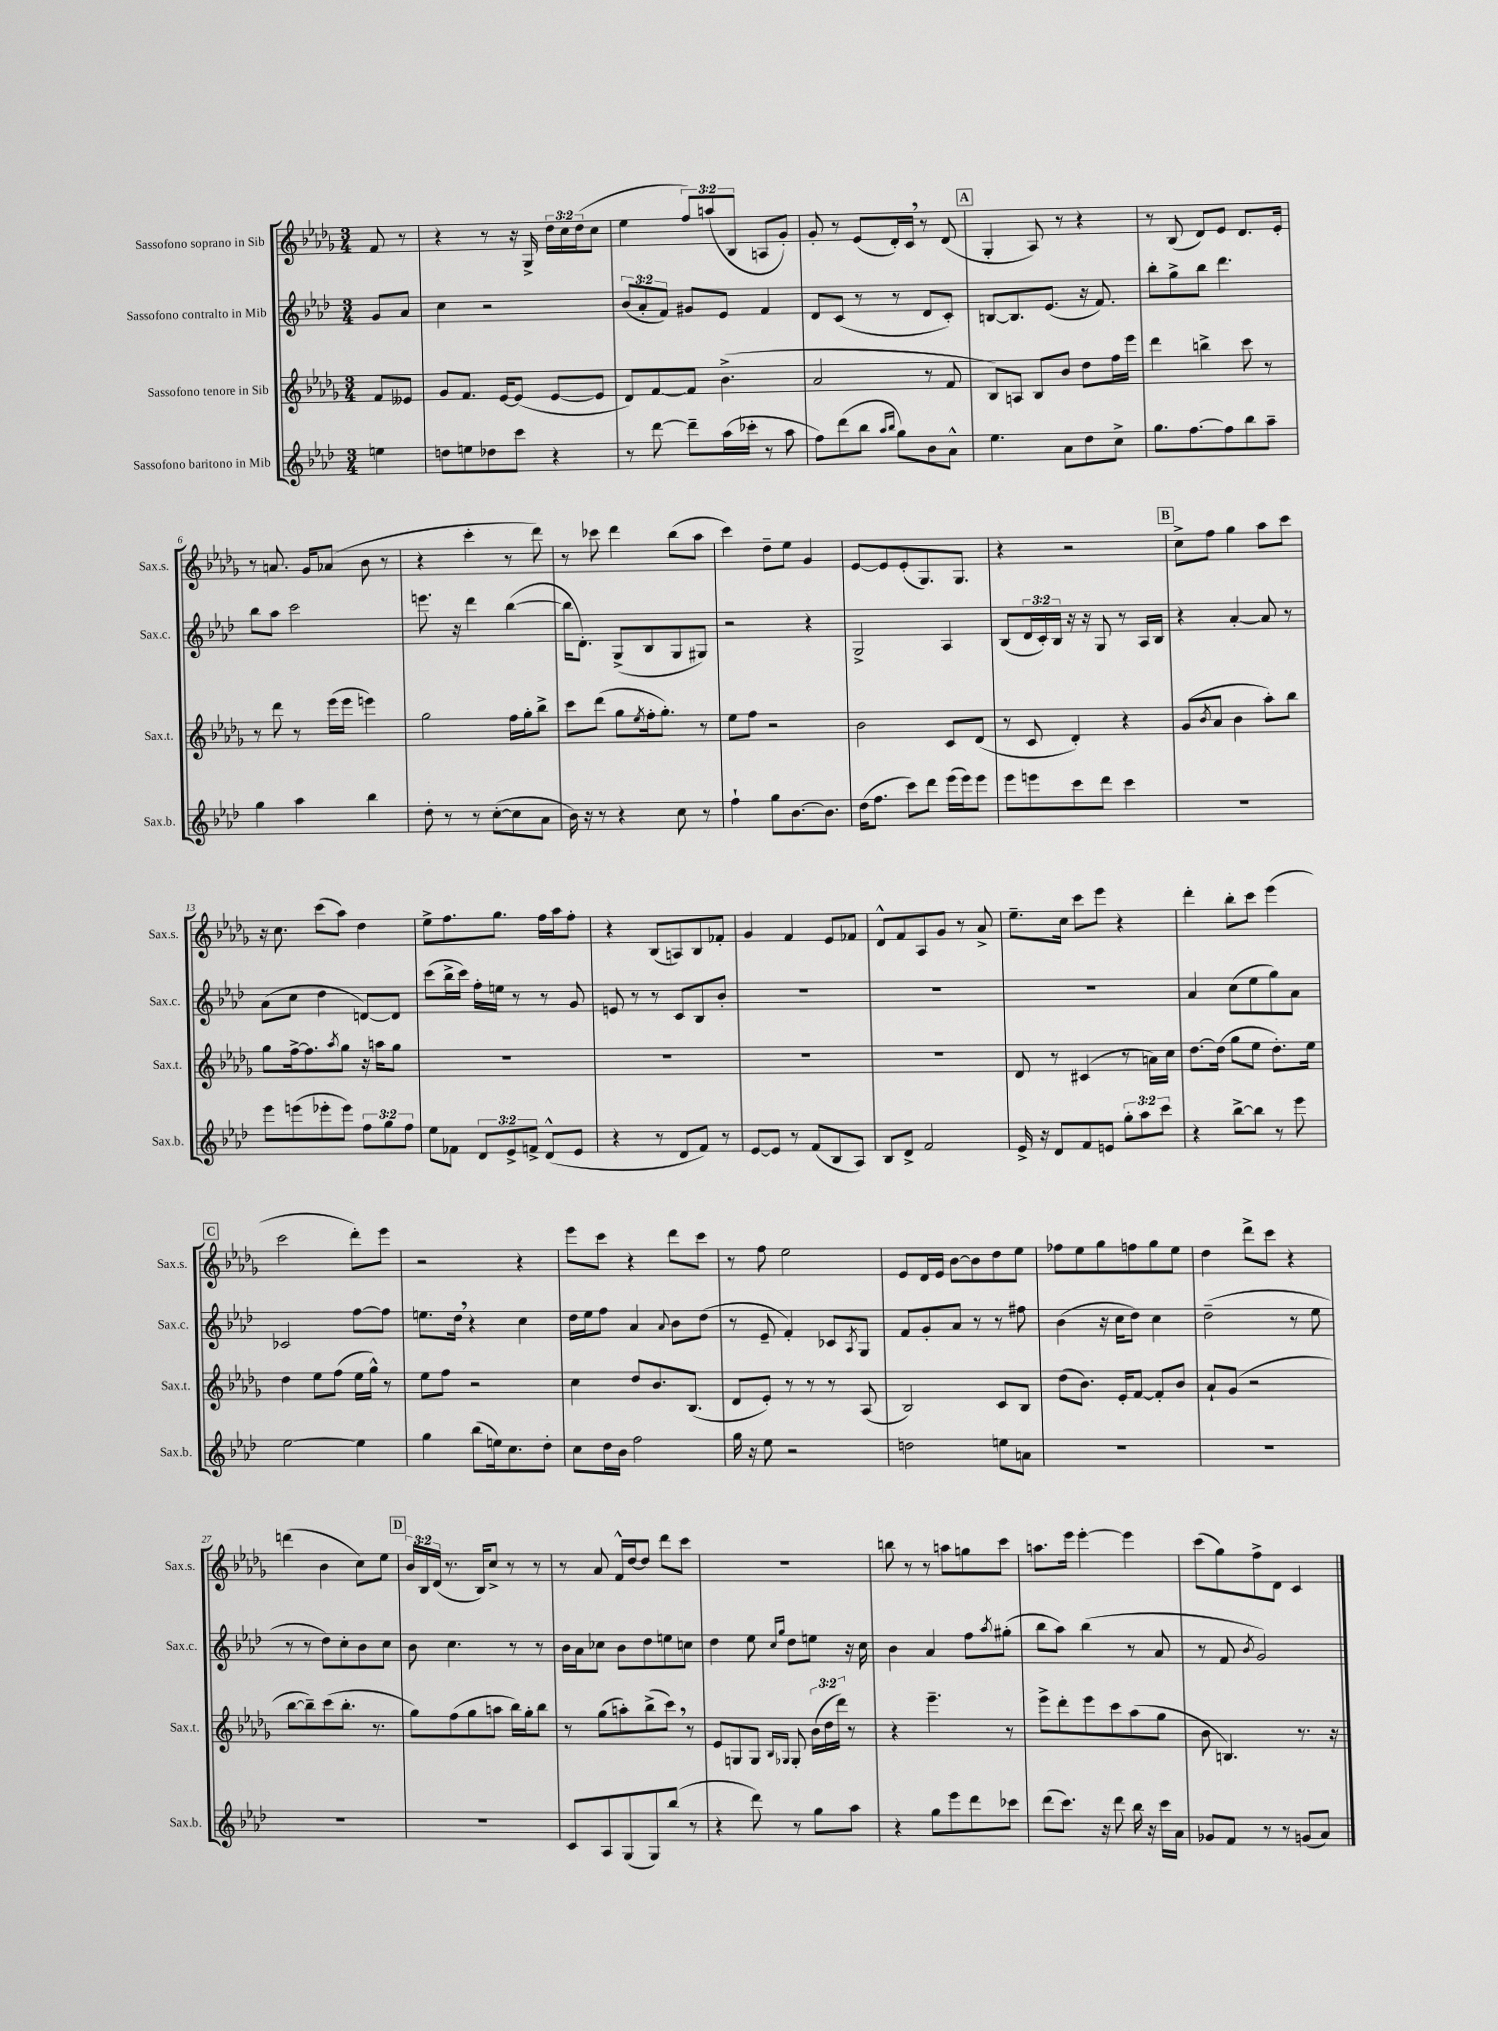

**kern	**kern	**kern	**kern
*staff4	*staff3	*staff2	*staff1
*clefG2	*clefG2	*clefG2	*clefG2
*k[b-e-a-d-]	*k[b-e-a-d-g-]	*k[b-e-a-d-]	*k[b-e-a-d-g-]
*M3/4	*M3/4	*M3/4	*M3/4
4ee	8f	8g	8f
.	8e--	8a-	8r
=	=	=	=
8dd	8g-	4cc	4r
8ee	8.f	.	.
8dd-	.	2r	8r
.	[16e-	.	.
8ccc	(8e-]	.	16r
.	.	.	16G-^
4r	[8e-	.	24dd-
.	.	.	24cc
.	.	.	(24dd-
.	8e-]	.	8cc
=	=	=	=
8r	8d-)	(12b-	4ee-
.	.	12a-'	.
[8ddd-	[8f	.	.
.	.	12f)	.
8ddd-~]	8f]	8g#	12ff)
.	.	.	(12aa
(16aa-	(4.b-^	8e-	.
.	.	.	12B-
16ccc-'	.	.	.
8r	.	4f	8A
8aa-	.	.	8g-')
=	=	=	=
8ff)	2a-	8d-	8g-'
(8ddd-	.	(8c	8r
8bb-	.	8r	(8e-
16qqaa-	.	.	.
16qqbb-	.	.	.
8gg)	.	8r	16d-')
.	.	.	16c
8b-	8r	8d-	8r
8a-^^	8f	8c')	(8d-
=	=	=	=
4.ee-	8B-)	[8B	4G-'
.	8A	8.B]	.
.	8B-	.	8A-)
.	.	(8.e-	.
8a-	8b-	.	8r
8dd-	8dd-	16r	4r
.	.	8.f)	.
8cc^	16ff	.	.
.	16eee-	.	.
=	=	=	=
8.gg	4ddd-	8bb-'	8r
.	.	8gg^	(8B-
[8.ff	.	.	.
.	4bb^	8bb-	8d-)
8ff]	.	4.ddd-	8e-
8bb-	8ccc	.	8.d-
8aa-~	8r	.	.
.	.	.	16e-'
=	=	=	=
4gg	8r	8bb-	8r
.	8ddd-	8aa-	8.a
4aa-	8r	2ccc	.
.	.	.	16g-
.	(16eee-	.	(8a-
.	16eee-	.	.
4bb-	4eee)	.	8b-
.	.	.	8r
=	=	=	=
8dd-'	2gg-	8.eee	4r
8r	.	.	.
.	.	16r	.
8r	.	4ddd-	4ccc'
([8cc'	.	.	.
8cc]	16ff	([4bb-	8r
.	16gg-'	.	.
8a-	8bb-^	.	8ddd-)
=	=	=	=
16b-)	8ccc	16bb-]	8r
16r	.	8.d-')	.
8r	(8ddd-	.	8ccc-
4r	8gg-	(8G^	4ddd-
.	8qee-	.	.
.	16ff'	8B-	.
.	8.gg-')	.	.
8cc	.	8G	(8bb-
8r	8r	8G#)	8aa-
=	=	=	=
4ff`	8ee-	2r	4ccc)
.	8ff	.	.
8gg	2r	.	8dd-~
[8.b-	.	.	8ee-
.	.	4r	4g-
8.b-]	.	.	.
=	=	=	=
(16dd-	2b-	2G^	[8e-
8.ff	.	.	.
.	.	.	8e-]
8ccc)	.	.	(8e-'
8ddd-	.	.	8.G-)
(16eee-	8c	4A-	.
16eee-)	.	.	8.G-
8eee-	(8d-	.	.
=	=	=	=
8eee-	8r	(8B-	4r
8eee	8c	24d-	.
.	.	24c')	.
.	.	24B-	.
8ccc	4d-')	16r	2r
.	.	16r	.
8ddd-	.	8G	.
4ccc	4r	8r	.
.	.	16A-	.
.	.	16B-	.
=	=	=	=
2.r	(8g-	4r	8cc^
.	8qb-	.	.
.	8a-	.	8ff
.	4b-	[4a-'	4gg-
.	8aa-')	8a-]	8aa-
.	8bb-	8r	8ccc
=	=	=	=
8eee-	8gg-	(8a-	16r
.	.	.	8.cc
(8eee	[16ff^	8cc	.
.	8.ff]	.	.
8eee-'	.	4dd-	(8ccc
.	8qaa-	.	.
8eee-)	8gg-	.	8aa-)
12ff	16r	[8d)	4dd-
.	16aa	.	.
12gg	.	.	.
.	8gg-	8d]	.
12ff	.	.	.
=	=	=	=
8ee-	2.r	(8ccc	8ee-^
8f-	.	16bb-^	8.ff
.	.	16ccc)	.
12d-	.	16ff'	.
.	.	16ee	8.gg-
12e-^	.	.	.
.	.	8r	.
12f^	.	.	.
(8d-^^	.	8r	16ff
.	.	.	16aa-
8e-	.	8g	8ff'
=	=	=	=
4r	2.r	8e	4r
.	.	8r	.
8r	.	8r	(8B-
8d-	.	8c	8A)
8f)	.	8B-	8B-
8r	.	8b-'	8f-'
=	=	=	=
[8e-	2.r	2.r	4g-
8e-]	.	.	.
8r	.	.	4f
(8f	.	.	.
8B-	.	.	8e-
8A-)	.	.	8f-
=	=	=	=
8B-	2.r	2.r	8d-^^
8d-^	.	.	8f
2f	.	.	8A-
.	.	.	8g-
.	.	.	8r
.	.	.	8a-^
=	=	=	=
16e-^	8d-	2.r	8.ee-~
16r	.	.	.
8d-	8r	.	.
.	.	.	16cc
8f	(4c#	.	8ccc
8e	.	.	8eee-
12gg'	8r	.	4r
12aa-	.	.	.
.	16a)	.	.
12ccc	.	.	.
.	16cc	.	.
=	=	=	=
4r	[8.dd-	4a-	4ddd-'
.	(16dd-]	.	.
[8bb-^	8gg-	(8cc	8bb-'
8bb-]	8ee-	8ee-	8ccc
8r	8.dd-')	8gg)	(4eee-
8eee-	.	8a-	.
.	16ee-	.	.
=	=	=	=
[2ee-	4dd-	2c-	2ccc
.	8ee-	.	.
.	(8ff	.	.
4ee-]	16ee-	[8ff	8ddd-')
.	16gg-^^)	.	.
.	8r	8ff]	8eee-
=	=	=	=
4gg	8ee-	8.ee	2r
.	8ff	.	.
.	.	16dd-	.
(8bb-	2r	4r	.
16ee)	.	.	.
8.cc	.	.	.
.	.	4cc	4r
8dd-'	.	.	.
=	=	=	=
8cc	4cc	16dd-	8eee-
.	.	16ee-	.
16dd-	.	8ff	8ccc
16b-	.	.	.
2ff	8dd-	4a-	4r
.	8.b-	.	.
.	.	8qqa-	.
.	.	8b-	8ddd-
.	(8.B-	.	.
.	.	(8dd-	8ccc
=	=	=	=
16gg	8d-	8r	8r
16r	.	.	.
8ee-	8e-')	8e-~	8ff
2r	8r	4f')	2ee-
.	8r	.	.
.	8r	8c-	.
.	.	8qA-	.
.	(8A-	8G	.
=	=	=	=
2dd	2B-)	8f	8e-
.	.	8g'	16d-
.	.	.	16e-
.	.	8a-	[8b-
.	.	8r	8b-]
8ee	8c	8r	8dd-
8a	8B-	8ff#	8ee-
=	=	=	=
2.r	(8dd-	(4b-	8ff-
.	8.b-)	.	8ee-
.	.	16r	8gg-
.	16e-'	16cc	.
.	[8f	8dd-)	8ff
.	8f']	4cc	8gg-
.	8b-	.	8ee-
=	=	=	=
2.r	8a-`	(2dd-~	4dd-
.	(8g-	.	.
.	2r	.	8ddd-^
.	.	.	8ccc
.	.	8r	4r
.	.	8ee-	.
=	=	=	=
2.r	[8bb-	8r	(4ddd
.	8bb-~])	8r	.
.	(8ccc	8dd-)	4b-
.	8.bb-'	8cc'	.
.	.	8b-	8cc)
.	8.r	.	.
.	.	8cc	8ee-
=	=	=	=
2.r	8gg-)	8b-	24b-
.	.	.	24B-
.	.	.	(24d-
.	(8ff	4.cc	8.r
.	8gg-	.	.
.	.	.	16B-)
.	8aa	.	8cc^
.	16bb-)	8r	8r
.	16gg-'	.	.
.	8bb-	8r	8r
=	=	=	=
8c	8r	16b-	8r
.	.	16a-	.
8A-	(8gg-	8cc-	8a-
(8G	8aa')	8b-	16f^^
.	.	.	[16dd-
8G)	(8bb-^	8dd-	8dd-]
(8bb-	8ccc)	8ee	8ddd-
8r	8r	8cc	8ccc
=	=	=	=
4r	8e-	4dd-	2.r
.	8G	.	.
8ddd-)	8G	8ee-	.
.	16qqB-	16qqcc	.
.	16qqG-	16qqgg	.
8r	8G-'	8dd-	.
8gg	(24b-	8ee	.
.	24dd-	.	.
.	24ddd-)	.	.
8aa-	8r	16r	.
.	.	16cc	.
=	=	=	=
4r	4r	4b-	8bb
.	.	.	8r
8gg	4.eee-~	4a-	8r
8eee-	.	.	8aa
8ddd-	.	8ff	8gg
.	.	8qaa-	.
8ccc-	8r	(8gg#'	8ccc
=	=	=	=
(8ddd-	8eee-^	8bb-	8.aa
8.ccc)	8ddd-'	8aa-)	.
.	.	.	16eee-
.	8eee-	(4bb-	[4eee-'
16r	.	.	.
8ddd-	8ccc	.	.
16bb-	(8aa-	8r	4eee-]
16r	.	.	.
16ccc	8gg-	8a-	.
16a-	.	.	.
=	=	=	=
8g-	8b-	8r	(8ccc
8f	4.B)	8f	8gg-)
.	.	8qb-	.
8r	.	2g)	8ff^
8r	.	.	8d-
(8g	8.r	.	4c
8a-)	.	.	.
.	16r	.	.
==	==	==	==
*-	*-	*-	*-
